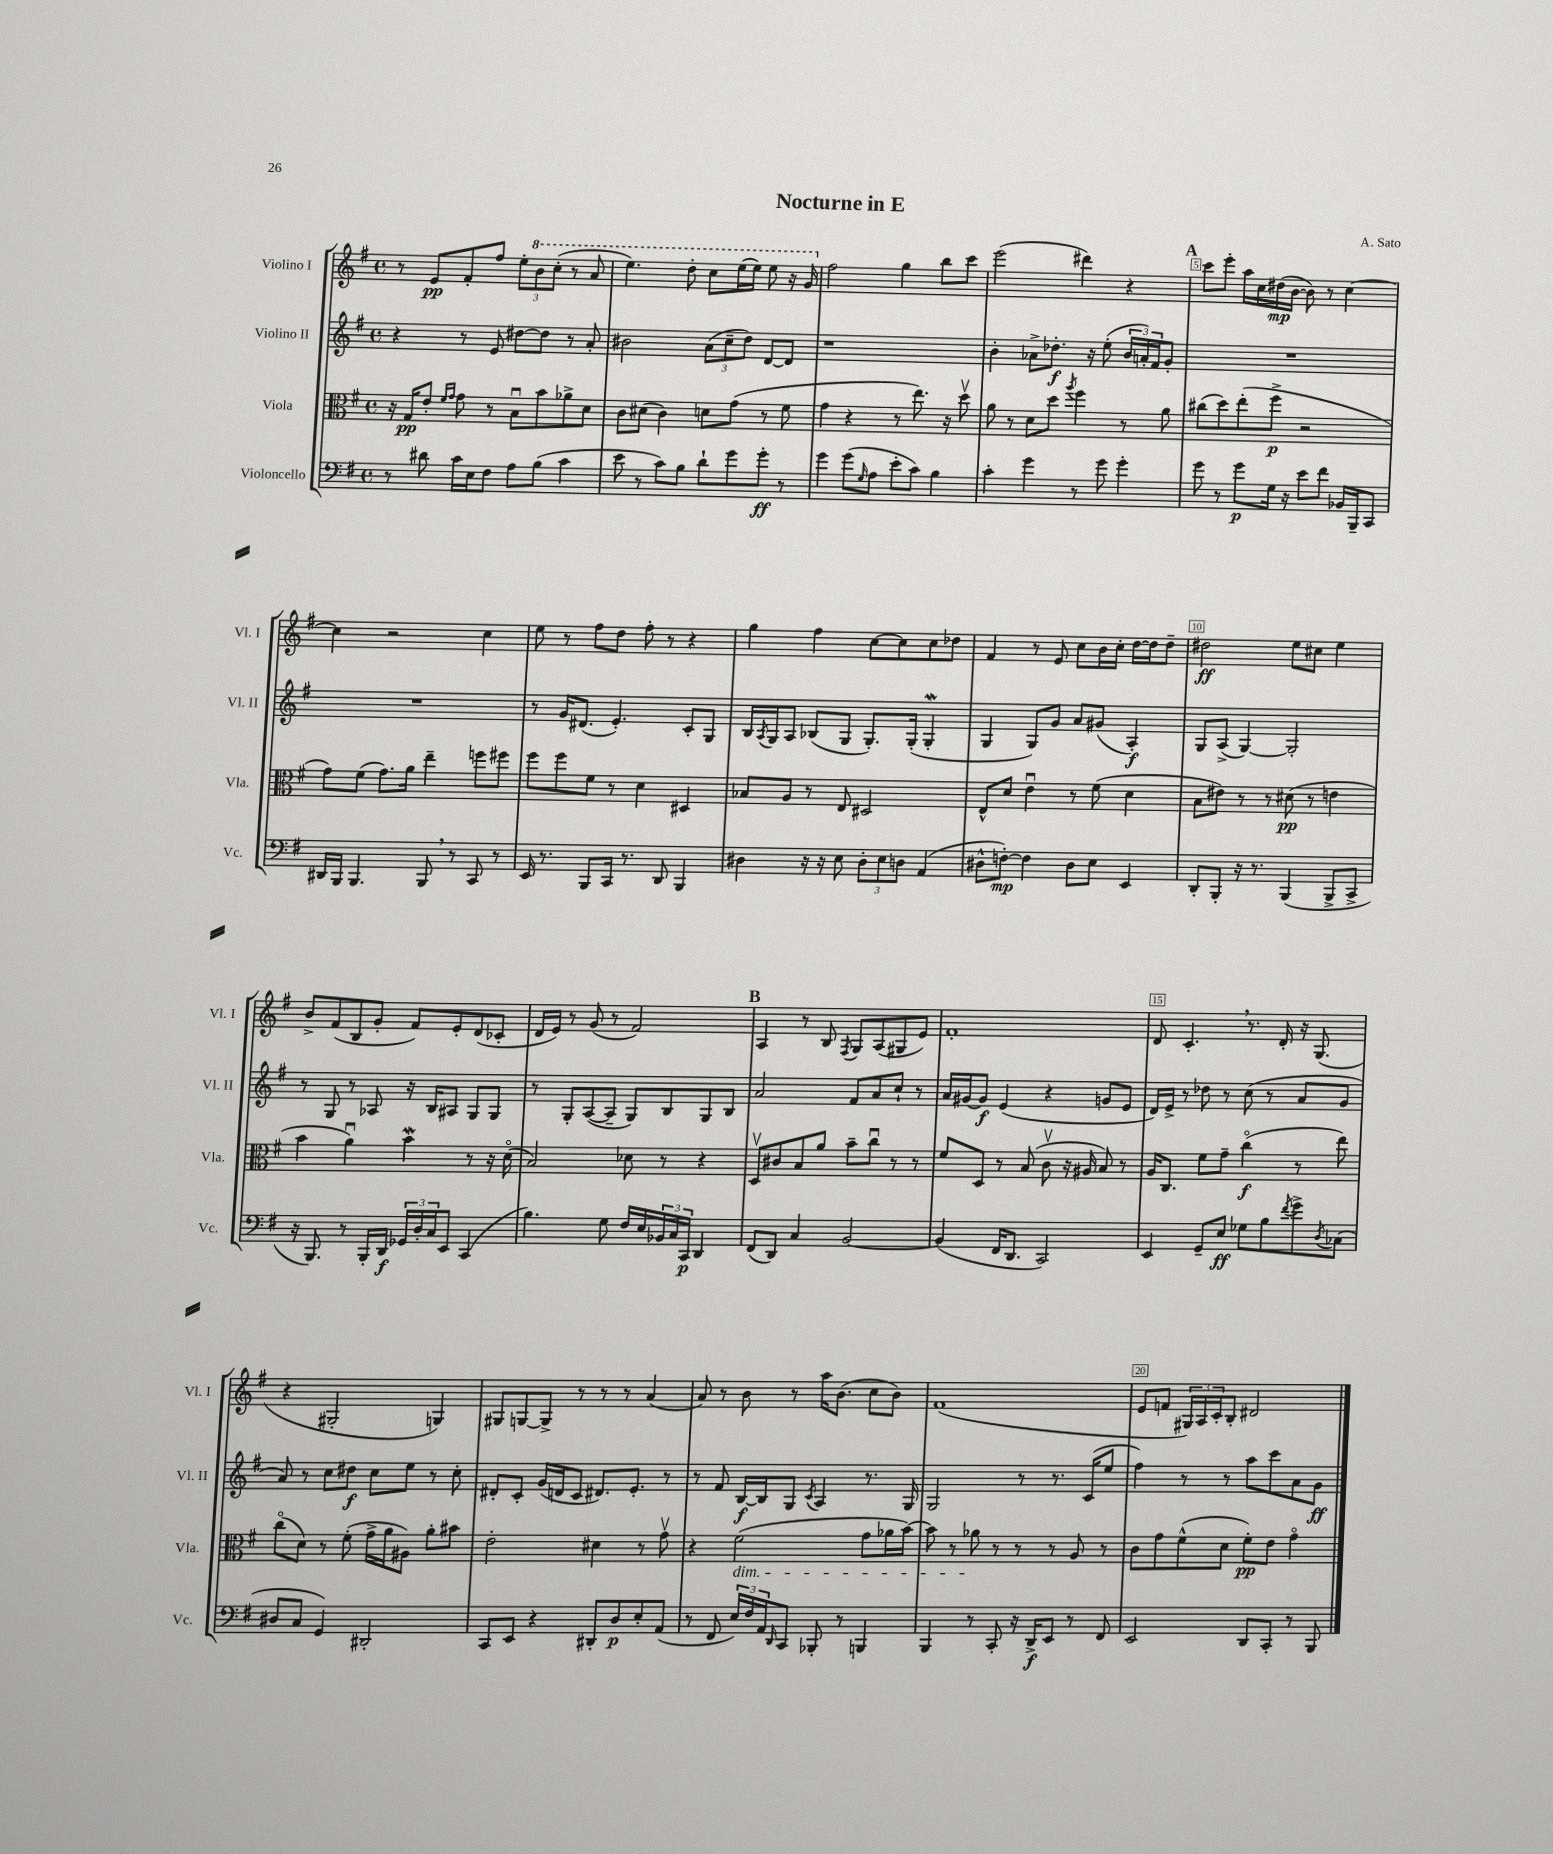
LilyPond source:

\header { title = "Nocturne in E" composer = "A. Sato" }
<<
\new StaffGroup <<
\new Staff = "s0" \with { instrumentName = "Violino I" shortInstrumentName = "Vl. I" } {
    \clef treble \key g \major \defaultTimeSignature \time 4/4
    r8 e'8\pp fis'8-. fis''8 \tuplet 3/2 { e''8-. \ottava #1 b''8 c'''8-.( } r8 a''8 |
    e'''4.) d'''8-. c'''8 e'''16( e'''16) e'''8 r16 g''16 \ottava #0 |
    fis''2 g''4 b''8 c'''8 |
    e'''2( dis'''4) r4 |
    \mark \markup { \bold "A" } c'''8 e'''8-. a''16 c''16 dis''16\mp( b'16~ b'8) r8 c''4~ |
    c''4 r2 c''4 |
    e''8 r8 fis''8 d''8 fis''8-. r8 r4 |
    g''4 fis''4 c''8~ c''8 c''8 des''8 |
    fis'4 r8 e'8 c''8 b'16 c''16-. d''16~ d''16 d''8-- |
    dis''2\ff e''8 cis''8 e''4 |
    b'8-> fis'8( b8 g'8-. fis'8) e'8-. d'8( ces'8-. |
    d'16 e'16) r8 g'8( r8 fis'2) |
    \mark \markup { \bold "B" } a4 r8 b8 \acciaccatura { fis8 } g8 a8( gis8 e'8) |
    fis'1-. |
    d'8 c'4.-. \breathe r8. d'16-. r16 g8.( |
    r4 gis2-. g4) |
    gis8 g8~ g8-> r8 r8 r8 a'4( |
    a'8) r8 b'8 r8 a''16 b'8.( c''8 b'8) |
    fis'1( |
    e'8 f'8 \tuplet 3/2 { gis16) a16 c'16-. } b8-. dis'2 \bar "|." |
}
\new Staff = "s1" \with { instrumentName = "Violino II" shortInstrumentName = "Vl. II" } {
    \clef treble \key g \major \defaultTimeSignature \time 4/4
    r4 r8 e'8 dis''8~ dis''8 r8 a'8-. |
    bis'2 \tuplet 3/2 { a'8( c''8-- d''8) } d'8~ d'8 |
    r1 |
    b'4-. aes'8-> des''8.-.\f r16 e''8-.( \tuplet 3/2 { b'16 a'16-.) fis'16 } g'8-. |
    \mark \markup { \bold "A" } R1 |
    R1 |
    r8 g'16 dis'8.( e'4.-.) c'8-. g8 |
    b16 \acciaccatura { a8 } g16 a8 bes8( g8 g8.-.) g16-.( g4-.\mordent |
    g4 g8) g'8 a'8 gis'8( a4-.\f) |
    g8 a8->( g4~) g2-. |
    r8 g8 r8 aes8 r16 b16 ais8 g8 g8 |
    r8 g8-. a8~( a8-- g8) b8 g8 b8 |
    \mark \markup { \bold "B" } a'2 fis'8 a'8 c''8-! r8 |
    a'16 gis'16~ gis'8\f e'4( r4 g'8 e'8 |
    d'16) e'16-> r8 des''8 r8 c''8( r8 a'8 g'8 |
    a'8) r8 c''8 dis''8\f c''8 e''8 r8 c''8-. |
    dis'8-. c'8-. g'16( d'16 c'8 dis'8.) e'8.-. r8 |
    r8 fis'8 b16~\f b16 g8 \acciaccatura { c'8 } a4 r8. g16 |
    g2 r8 r8. c'16( e''8 |
    fis''4) r8 r8 a''8 c'''8 a'8 g'8\ff \bar "|." |
}
\new Staff = "s2" \with { instrumentName = "Viola" shortInstrumentName = "Vla." } {
    \clef alto \key g \major \defaultTimeSignature \time 4/4
    r16 g16\pp e'8-. \grace { fis'16 g'16 } g'8 r8 b8\downbow b'8 aes'8-> d'8 |
    c'8 dis'8( c'4) d'8 g'8( r8 fis'8 |
    g'4 r4 r8 e''8.) r16 d''8\upbow |
    a'8 r8 d'8 d''8 \acciaccatura { a''8 } fis''4 r8 a'8 |
    \mark \markup { \bold "A" } cis''8( d''8) e''8-.( fis''8->\p r2 |
    g'8) fis'8( g'8.) a'16 e''4-- f''8 fis''8 |
    fis''8 fis''8 fis'8 r8 d'4 dis4 |
    bes8 a8 r8 e8 dis2 |
    e8-^ d'8 e'4\downbow r8 fis'8( d'4 |
    b8 eis'8) r8 r8 dis'8\pp( r8 e'4 |
    b'4 a'4\downbow) b'4\mordent r8 r16 d'16\flageolet( |
    b2) des'8 r8 r4 |
    \mark \markup { \bold "B" } d8\upbow cis'8 b8 a'8 b'8-- c''8\downbow r8 r8 |
    fis'8 d8 r8 b8( c'8\upbow r16 ais16 b8) r8 |
    a16 c8. fis'8 g'8-- c''4\flageolet\f( r8 e''8) |
    c''8\flageolet( d'8) r8 fis'8-.( g'16-> a'16 ais8) a'8-. bis'8 |
    e'2-. dis'4 r8 g'8\upbow |
    r4 fis'2\dim( g'8 aes'16 b'16~) |
    b'8 r8 aes'8\! r8 r8 r8 a8 r8 |
    c'8 g'8 fis'8-^( d'8 fis'8-.\pp) e'8 g'4\flageolet \bar "|." |
}
\new Staff = "s3" \with { instrumentName = "Violoncello" shortInstrumentName = "Vc." } {
    \clef bass \key g \major \defaultTimeSignature \time 4/4
    r8 dis'8 c'16 e16 fis8 a8 b8( c'4 |
    e'8 r8 c'8) b8 d'8-! g'8 g'8-.\ff r8 |
    g'4 g'8( \grace { g16 } a8 e'8-. c'8) b4 |
    c'4-. g'4 r8 g'8 g'4-. |
    \mark \markup { \bold "A" } g'8 r8 g'8\p g16 r16 e'8 fis'8 bes,16 b,,16-- c,8 |
    dis,16 b,,16 b,,4. b,,8 \breathe r8 c,8 r8 |
    e,16 r8. b,,8 c,16 r8. d,8 b,,4 |
    dis4 r16 r16 e8 \tuplet 3/2 { dis8-. e8 d8 } a,4( |
    dis8-^ f8~-.\mp) f4 dis8 e8 e,4 |
    d,8-. b,,8-. r16 r8. b,,4( b,,8-> c,8-> |
    r16 b,,8.) r8 b,,16-. d,16\f \tuplet 3/2 { ges,16 d16-. c16 } e,8 c,4( |
    b4.) g8 fis16 e16 \tuplet 3/2 { bes,16 c16 c,16\p } d,4 |
    \mark \markup { \bold "B" } fis,8( d,8) c4 b,2~ |
    b,4( fis,16 d,8. c,2) |
    e,4 g,8-- e8\ff ges8 b8 \acciaccatura { fis'8 } g'8-> \acciaccatura { d8 } ces8( |
    dis8 c8 g,4) dis,2-. |
    c,8 e,8 r4 dis,8-. d8\p e8-. a,8( |
    r8 fis,8 \tuplet 3/2 { e16) fis16 a,16 } \grace { d,16 } c,8 bes,,8-. r8 b,,4 |
    b,,4 r8 c,8-. r16 d,16->\f e,8 r8 fis,8 |
    e,2 d,8 c,8-. r8 b,,8 \bar "|." |
}
>>
>>
\layout { \context { \Score \override BarNumber.break-visibility = ##(#f #t #t) barNumberVisibility = #(every-nth-bar-number-visible 5) \override BarNumber.stencil = #(make-stencil-boxer 0.1 0.3 ly:text-interface::print) } }
